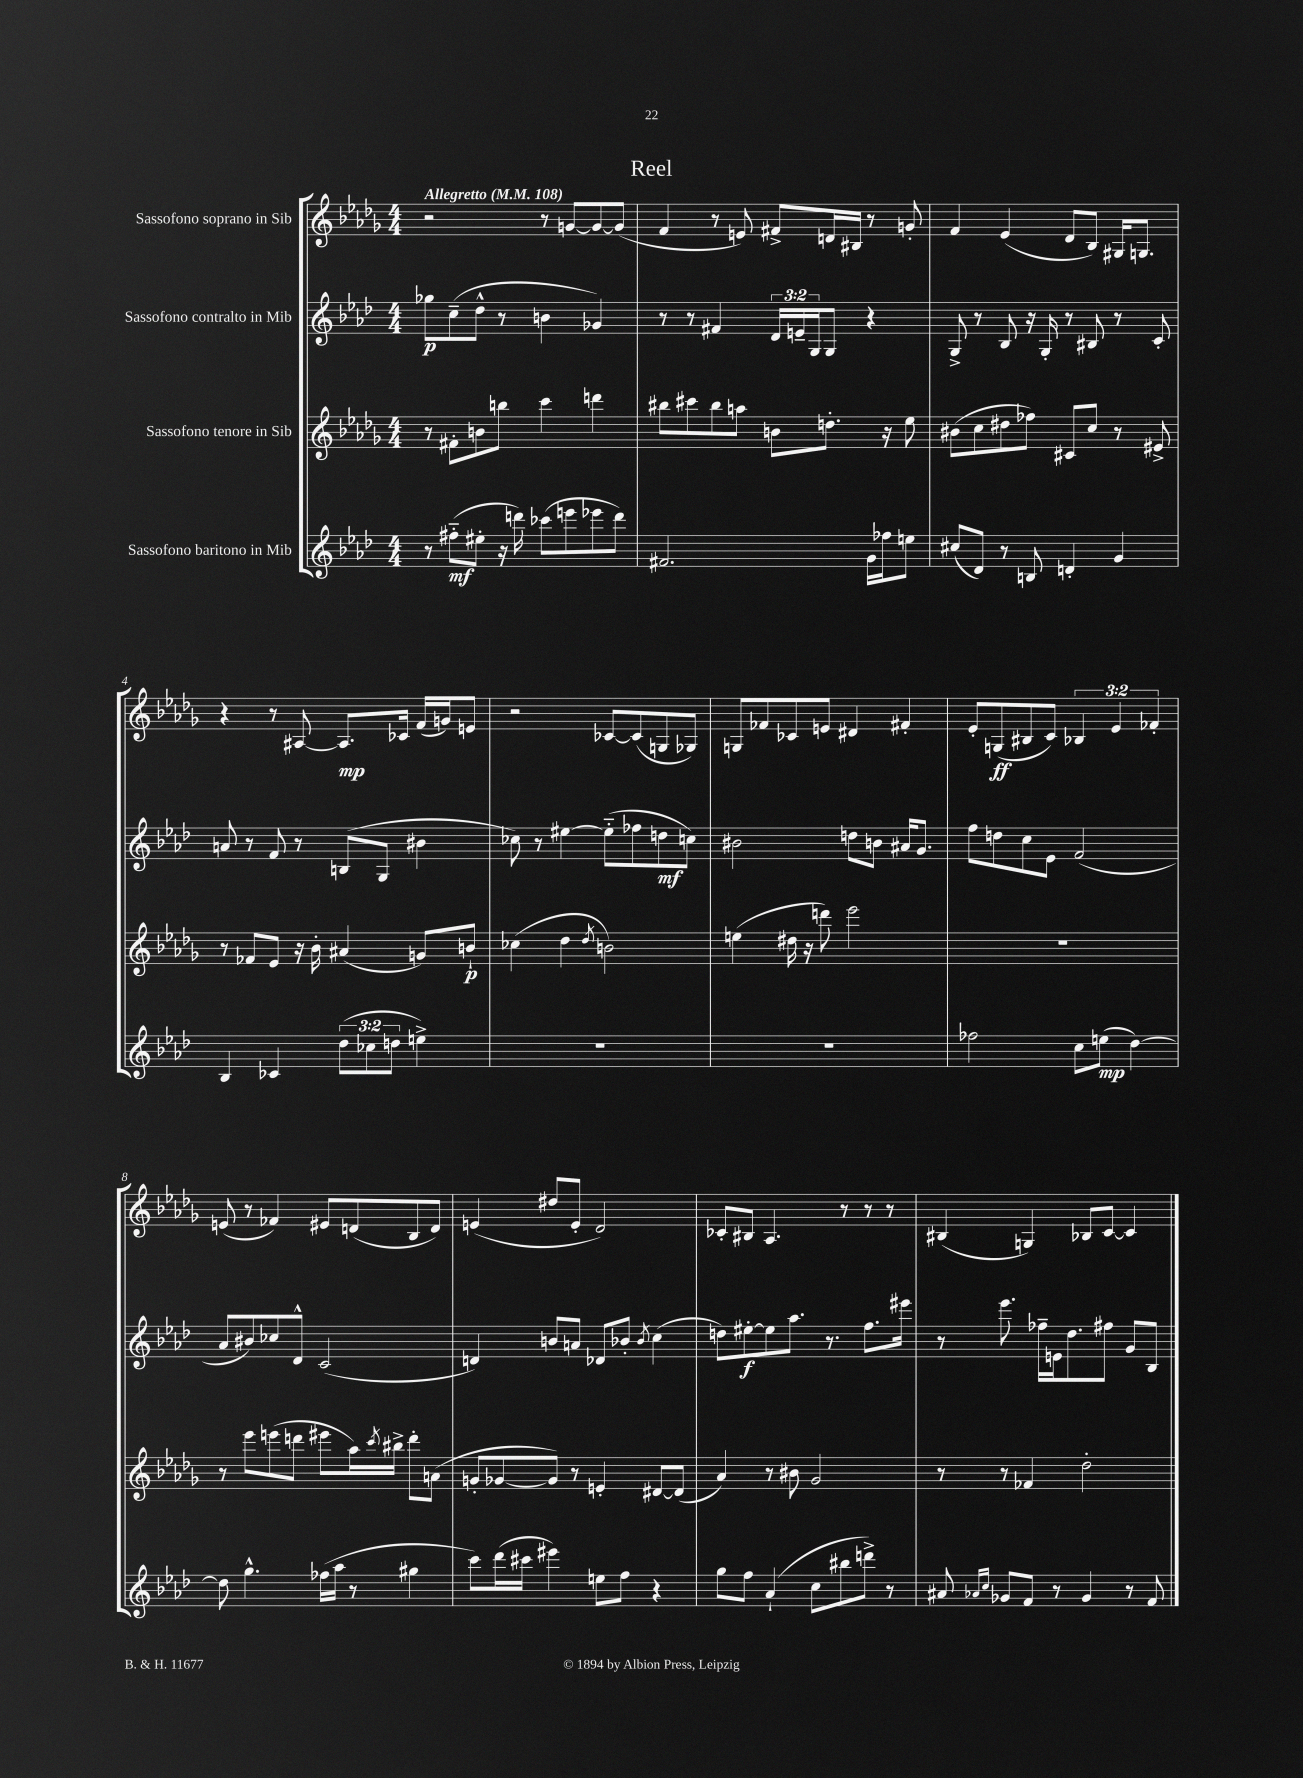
\header { title = "Reel" }
<<
\new StaffGroup <<
\new Staff = "s0" \with { instrumentName = "Sassofono soprano in Sib" } {
    \clef treble \key des \major \numericTimeSignature \time 4/4 \override Staff.TupletNumber.text = #tuplet-number::calc-fraction-text \tempo "Allegretto" 4 = 108
    r2 r8 g'8~ g'8~ g'8( |
    f'4 r8 e'8) fis'8-> d'16 bis16 r8 g'8-. |
    f'4 ees'4( des'8 bes8) gis16 g8. |
    r4 r8 ais8~ ais8.\mp ces'16 f'16( g'16) e'8 |
    r2 ces'8~ ces'8( g8 ges8) |
    g8 fes'8 ces'8 e'8 dis'4 fis'4-. |
    ees'8-. g8\ff( bis8 c'8) \tuplet 3/2 { bes4 ees'4 fes'4-. } |
    e'8( r8 fes'4) eis'8 d'8( bes8 d'8) |
    e'4( dis''8 e'8-. des'2) |
    ces'8-. bis8 aes4. r8 r8 r8 |
    bis4( g4) bes8 c'8~ c'4 \bar "|." |
}
\new Staff = "s1" \with { instrumentName = "Sassofono contralto in Mib" } {
    \clef treble \key aes \major \numericTimeSignature \time 4/4 \override Staff.TupletNumber.text = #tuplet-number::calc-fraction-text
    ges''8\p c''8--( des''8-^ r8 b'4 ges'4) |
    r8 r8 fis'4 \tuplet 3/2 { des'16 e'16-- g16 } g8 r4 |
    g8-> r8 bes8 r16 g16-. r8 bis8 r8 c'8-. |
    a'8 r8 f'8 r8 b8( g8 bis'4 |
    ces''8) r8 eis''4~ eis''8-_( fes''8 d''8\mf c''8) |
    bis'2 d''8 b'8 ais'16 g'8. |
    f''8 d''8 c''8 ees'8 f'2( |
    aes'8 bis'8) ces''8 des'8-^ c'2( |
    d'4) b'8 a'8 des'8 bes'8-. \acciaccatura { bes'8 } c''4( |
    d''8) eis''8~-.\f eis''8 aes''8. r8. f''8. eis'''16 |
    r8 ees'''8. fes''16-- e'16 des''8. fis''8 g'8 bes8 \bar "|." |
}
\new Staff = "s2" \with { instrumentName = "Sassofono tenore in Sib" } {
    \clef treble \key des \major \numericTimeSignature \time 4/4
    r8 fis'8-. b'8 b''8 c'''4 d'''4 |
    bis''8 cis'''8 bis''8 a''8 b'8 d''8.-. r16 ees''8 |
    bis'8( c''8 dis''8 fes''8) cis'8 c''8 r8 eis'8-> |
    r8 fes'8 ees'8 r16 bes'16-. ais'4( g'8) b'8-!\p |
    ces''4( des''4 \acciaccatura { des''8 } b'2) |
    e''4( dis''16 r16 d'''8) ees'''2 |
    r1 |
    r8 ees'''8 e'''8( d'''8 eis'''8 aes''16) \acciaccatura { c'''8 } bis''16-> d'''8-. a'8( |
    g'8-. ges'8~ ges'8) r8 e'4-. dis'8~ dis'8( |
    aes'4) r8 bis'8 ges'2 |
    r8 r8 fes'4 des''2-. \bar "|." |
}
\new Staff = "s3" \with { instrumentName = "Sassofono baritono in Mib" } {
    \clef treble \key aes \major \numericTimeSignature \time 4/4 \override Staff.TupletNumber.text = #tuplet-number::calc-fraction-text
    r8 fis''8-_\mf( eis''8-. r16 d'''16) ces'''8( e'''8 ees'''8 d'''8) |
    fis'2. g'16 fes''16 e''8 |
    cis''8( des'8) r8 b8 d'4-. g'4 |
    bes4 ces'4 \tuplet 3/2 { des''8( ces''8 d''8 } e''4->) |
    R1 |
    r1 |
    fes''2 c''8 e''8\mp( des''4~) |
    des''8 g''4.-^ fes''16( aes''16 r8 gis''4 |
    c'''8) des'''16( cis'''16 eis'''4) e''8 f''8 r4 |
    g''8 f''8 aes'4-!( c''8 bis''8 d'''8->) r8 |
    ais'8 \grace { aes'16 c''16 } ges'8 f'8 r8 ges'4 r8 f'8 \bar "|." |
}
>>
>>
